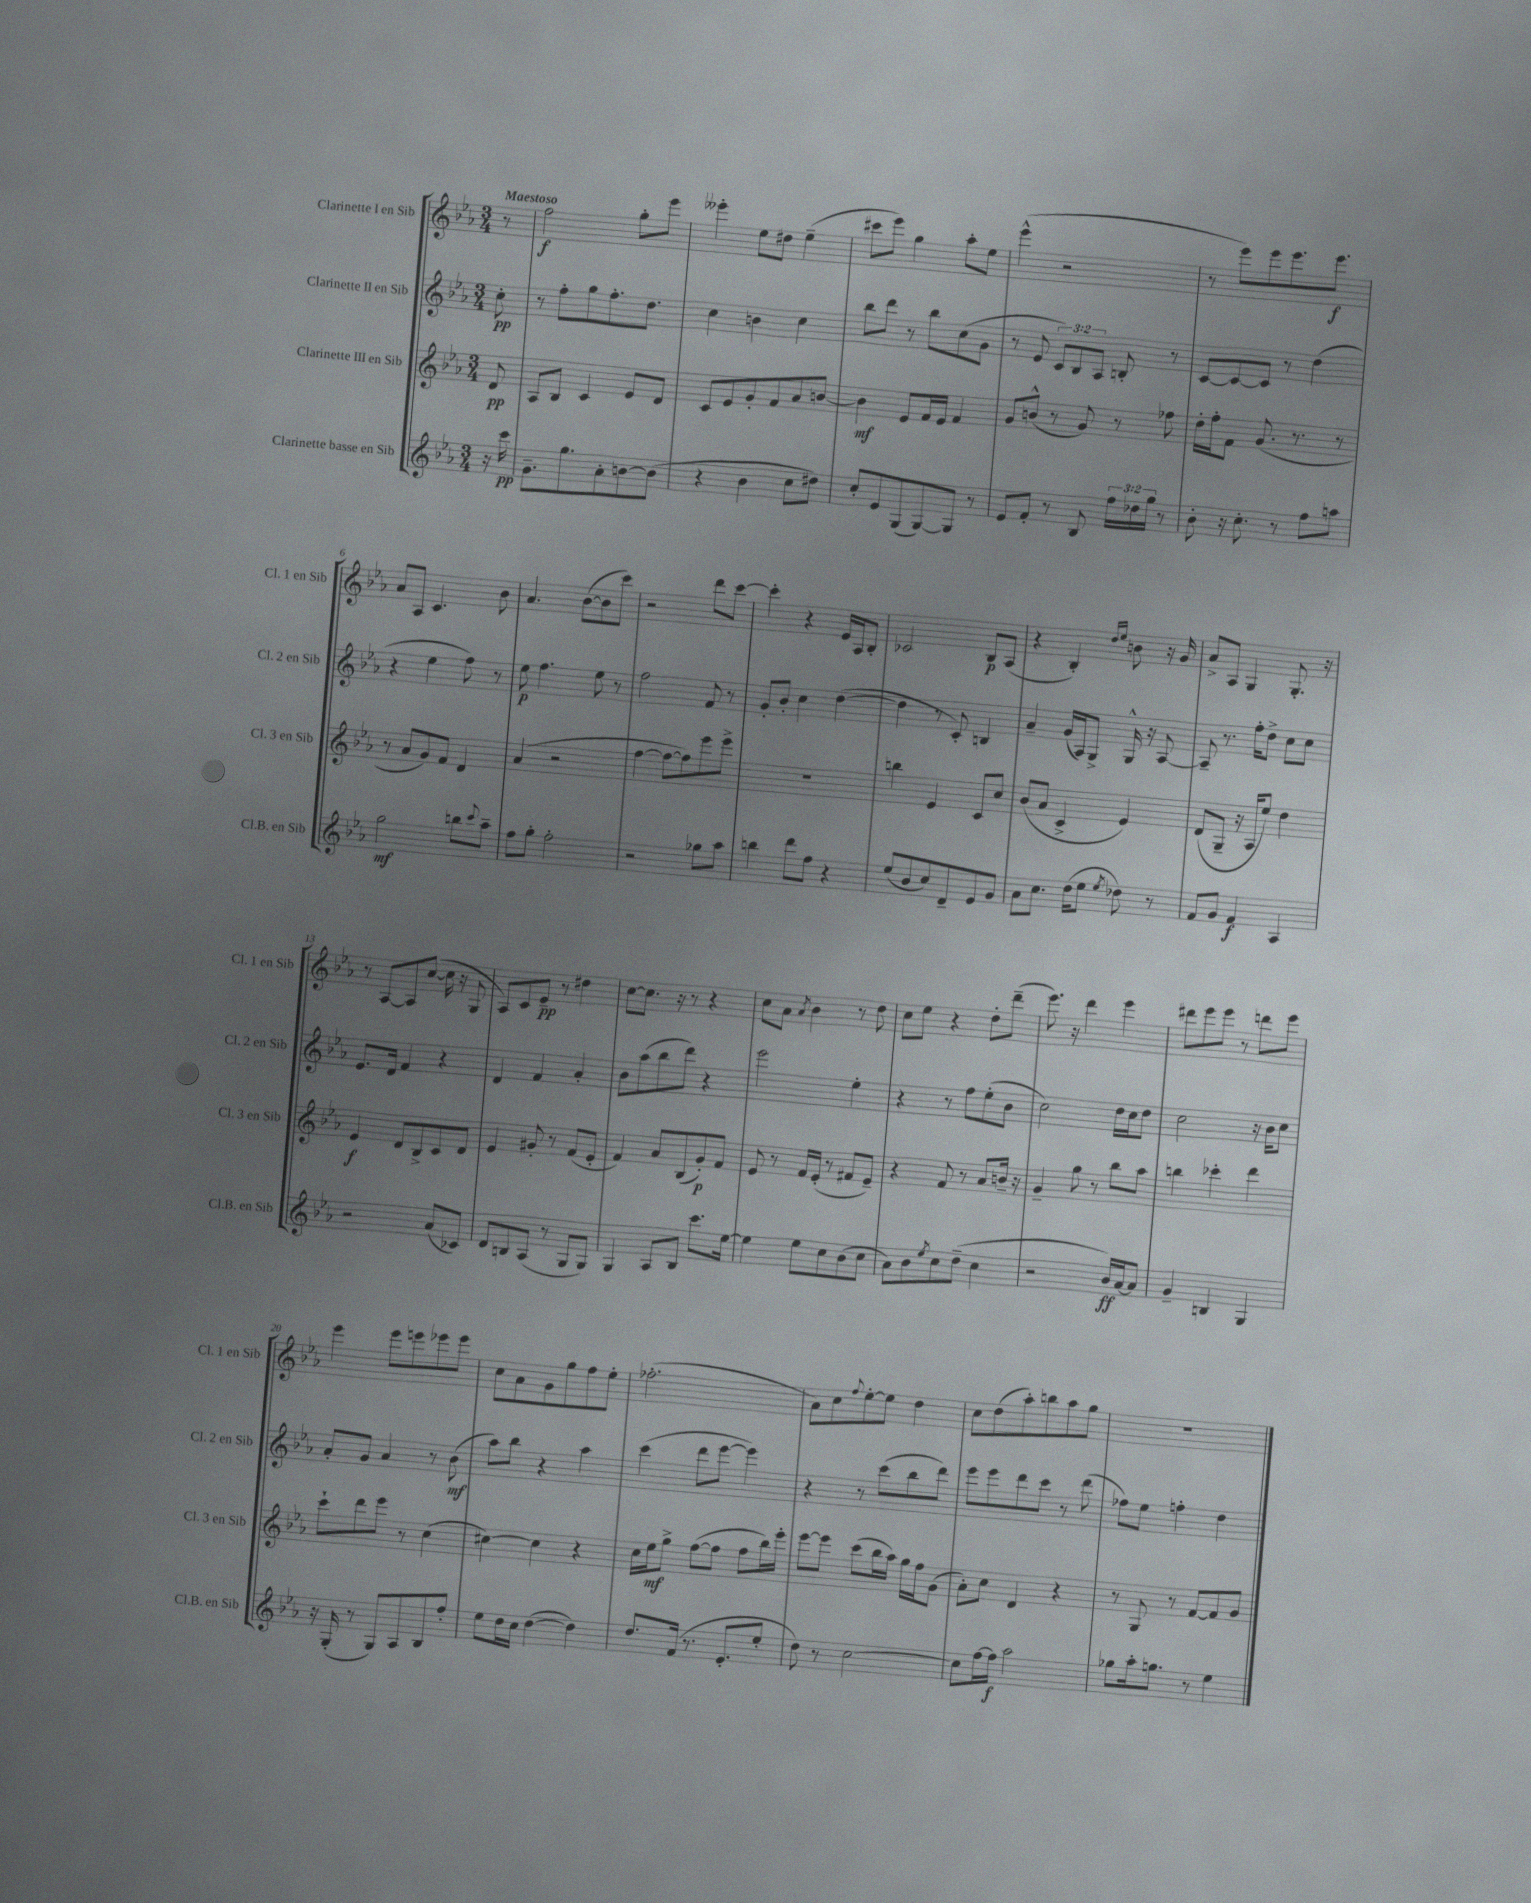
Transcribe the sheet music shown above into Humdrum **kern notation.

**kern	**dynam	**kern	**dynam	**kern	**dynam	**kern	**dynam
*part4	*part4	*part3	*part3	*part2	*part2	*part1	*part1
*staff4	*staff4	*staff3	*staff3	*staff2	*staff2	*staff1	*staff1
*I"Clarinette basse en Sib	*	*I"Clarinette III en Sib	*	*I"Clarinette II en Sib	*	*I"Clarinette I en Sib	*
*I'Cl.B. en Sib	*	*I'Cl. 3 en Sib	*	*I'Cl. 2 en Sib	*	*I'Cl. 1 en Sib	*
*clefG2	*	*clefG2	*	*clefG2	*	*clefG2	*
*k[b-e-a-]	*	*k[b-e-a-]	*	*k[b-e-a-]	*	*k[b-e-a-]	*
*M3/4	*	*M3/4	*	*M3/4	*	*M3/4	*
=	=	=	=	=	=	=	=
!	!	!	!	!	!	!LO:TX:a:B:t=Maestoso	!
16r	.	8d/	pp	8cc'\	pp	8r	.
16ccc\	pp	.	.	.	.	.	.
=1	=1	=1	=1	=1	=1	=1	=1
8.g~\L	.	8A-/L	.	8r	.	2ff\	f
.	.	8B-/J	.	8ff'\L	.	.	.
8.gg\	.	.	.	.	.	.	.
.	.	4c/	.	8gg\	.	.	.
8a-'\	.	.	.	8.ff'\	.	.	.
[8bn\	.	8e-/L	.	.	.	8gg'\L	.
.	.	.	.	8.dd\J	.	.	.
(8b\J]	.	8d/J	.	.	.	8eee-\J	.
=2	=2	=2	=2	=2	=2	=2	=2
4r	.	8c/L	.	4cc\	.	4eee--X'\	.
.	.	8e-/	.	.	.	.	.
4b-\	.	8g'/	.	4bn\	.	8ee-\L	.
.	.	8f/	.	.	.	8dd#X\J	.
8cc\L	.	8a-/	.	4cc\	.	(4ee-~\	.
8dd#X\J)	.	[8bn/J	.	.	.	.	.
=3	=3	=3	=3	=3	=3	=3	=3
8cc'/L	.	4b\]	mf	8bb-\L	.	8ccc#X\L	.
8e-/	.	.	.	8ddd\J	.	8eee-\J)	.
(8G/	.	8e-/L	.	8r	.	4gg\	.
[8G/)	.	16f/L	.	8bb-\L	.	.	.
.	.	16e-/JJ	.	.	.	.	.
8G/J]	.	4f/	.	(8cc\	.	8aa-'\L	.
8r	.	.	.	8g\J	.	8ee-\J	.
=4	=4	=4	=4	=4	=4	=4	=4
8e-/L	.	8g/L	.	8r	.	(4eee-^^\	.
8f'/J	.	(8bn^^/J	.	8e-/	.	.	.
8r	.	8r	.	12c/L)	.	2r	.
.	.	.	.	12B-/	.	.	.
8B-/	.	8g/)	.	.	.	.	.
.	.	.	.	12A-/J	.	.	.
24ff\LL	.	8r	.	8Bn'/	.	.	.
24dd-X\	.	.	.	.	.	.	.
24gg\JJ	.	.	.	.	.	.	.
8r	.	8ff-X\	.	8r	.	.	.
=5	=5	=5	=5	=5	=5	=5	=5
8b-'\	.	16dd'\LL	.	[8c/L	.	8r	.
.	.	16ff'\J	.	.	.	.	.
16r	.	8f\J	.	8c/_	.	8eee-\L)	.
8.cc'\	.	.	.	.	.	.	.
.	.	(8.g/	.	8c/J]	.	8eee-\	.
8r	.	.	.	8r	.	8.eee-\	.
.	.	8.r	.	.	.	.	.
8ff\L	.	.	.	(4dd\	.	.	.
.	.	.	.	.	.	8.eee-\J	f
8aan\J	.	8r	.	.	.	.	.
!!LO:LB:g=z
=6	=6	=6	=6	=6	=6	=6	=6
2gg\	mf	8r	.	4r	.	8a-/L	.
.	.	8a-/L	.	.	.	8A-/J	.
.	.	8g/)	.	4ee-\	.	4.c/	.
.	.	8f/J	.	.	.	.	.
8bbn\L	.	4d/	.	8ff\)	.	.	.
8qqccc/	.	.	.	.	.	.	.
8aa-~\J	.	.	.	8r	.	8b-\	.
=7	=7	=7	=7	=7	=7	=7	=7
8ff\L	.	(4a-/	.	8ee-\	p	4.a-/	.
8gg'\J	.	.	.	4.ff\	.	.	.
2ff'\	.	2r	.	.	.	.	.
.	.	.	.	.	.	([8b-\L	.
.	.	.	.	8ee-\	.	8b-\]	.
.	.	.	.	8r	.	8ccc\J)	.
=8	=8	=8	=8	=8	=8	=8	=8
2r	.	[4ff\	.	2ff\	.	2r	.
.	.	8ff\L_	.	.	.	.	.
.	.	8ff\])	.	.	.	.	.
8gg-X\L	.	8eee-\	.	8f/	.	8ddd\L	.
8aa-\J	.	8eee-^\J	.	8r	.	[8ccc\J	.
=9	=9	=9	=9	=9	=9	=9	=9
4bbn\	.	2.r	.	8g'/L	.	4ccc'\]	.
.	.	.	.	8b-'/J	.	.	.
8ddd\L	.	.	.	4cc\	.	4r	.
8ff\J	.	.	.	.	.	.	.
4r	.	.	.	([4dd\	.	16e-/LL	.
.	.	.	.	.	.	16A-/J	.
.	.	.	.	.	.	8B-'/J	.
=10	=10	=10	=10	=10	=10	=10	=10
(8ee-/L	.	4bbn\	.	4dd\]	.	2c-X/	.
8b-/	.	.	.	.	.	.	.
8cc/)	.	4e-/	.	8r	.	.	.
8d~/	.	.	.	8c'/)	.	.	.
8e-/	.	8c/L	.	4Bn/	.	8B-/L	p
8g/J	.	8cc/J	.	.	.	(8A-/J	.
=11	=11	=11	=11	=11	=11	=11	=11
8a-\L	.	(8b-/L	.	4a-~/	.	4r	.
8.cc\J	.	8a-/J	.	.	.	.	.
.	.	4c^/	.	(16g/LL	.	4B-'/)	.
(16dd\KL	.	.	.	16A-/J)	.	.	.
8ee-\J	.	.	.	8G^/J	.	.	.
.	.	.	.	.	.	16qqdd/LL	.
8qee-/	.	.	.	.	.	16qqee-/JJ	.
8dd-X\)	.	4e-/)	.	16G^^/	.	8bn\	.
.	.	.	.	16r	.	.	.
8r	.	.	.	[8A-/	.	16r	.
.	.	.	.	.	.	16g/	.
=12	=12	=12	=12	=12	=12	=12	=12
8f/L	.	(8d/L	.	8A-~/]	.	8a-^/L	.
8g/J	.	8G~/J	.	8.r	.	8A-/J	.
4f/	f	16r	.	.	.	4G/	.
.	.	16A-/KL	.	16ff'\KL	.	.	.
.	.	8ee-/J)	.	8dd^\J	.	.	.
4A-/	.	4dd\	.	8cc\L	.	8.G'/	.
.	.	.	.	8cc\J	.	.	.
.	.	.	.	.	.	16r	.
!!LO:LB:g=z
=13	=13	=13	=13	=13	=13	=13	=13
2r	.	4e-/	f	8.e-/L	.	8r	.
.	.	.	.	.	.	[8A-/L	.
.	.	.	.	16d/Jk	.	.	.
.	.	8d/L	.	4f/	.	8A-/]	.
.	.	8B-^/	.	.	.	([8cc/J	.
(8a-/L	.	8c/	.	4r	.	16cc\]	.
.	.	.	.	.	.	16r	.
8c-X/J)	.	8d/J	.	.	.	8G/	.
=14	=14	=14	=14	=14	=14	=14	=14
8d/L	.	4e-/	.	4d/	.	8A-/L)	.
8Bn/	.	.	.	.	.	8c/	.
(8A-/J	.	8g#X'/	.	4f/	.	8e-~/J	pp
8r	.	8r	.	.	.	8r	.
8G/L	.	(8f/L	.	4a-'/	.	4dd#X\	.
8G/J)	.	8e-'/J	.	.	.	.	.
=15	=15	=15	=15	=15	=15	=15	=15
4G/	.	4f/)	.	8b-\L	.	[8cc\L	.
.	.	.	.	(8aa-\	.	8.cc\J]	.
8A-/L	.	8a-/L	.	8bb-\	.	.	.
.	.	.	.	.	.	16r	.
8B-/J	.	(8B-/	.	8ddd\J)	.	8r	.
8.ccc\L	.	8g'/)	p	4r	.	4r	.
.	.	8f/J	.	.	.	.	.
[16ee-\Jk	.	.	.	.	.	.	.
=16	=16	=16	=16	=16	=16	=16	=16
4ee-\]	.	8e-/	.	2eee-\	.	8cc\L	.
.	.	8r	.	.	.	8a-\J	.
.	.	.	.	.	.	8qa-/	.
8ee-\L	.	16f/LL	.	.	.	4b-\	.
.	.	(16e-'/JJ	.	.	.	.	.
8cc\	.	8r	.	.	.	.	.
(8b-\	.	8f#X/L	.	4ee-'\	.	8r	.
8cc\J	.	8e-~/J)	.	.	.	8dd\	.
=17	=17	=17	=17	=17	=17	=17	=17
8a-\L)	.	4r	.	4r	.	8cc\L	.
8b-\	.	.	.	.	.	8ee-\J	.
8qee-/	.	.	.	.	.	.	.
8cc\	.	8f/	.	8r	.	4r	.
(8dd~\J	.	8r	.	8ff\L	.	.	.
4cc\	.	8a-/L	.	(8ee-'\	.	8dd'\L	.
.	.	16bn~/Jk	.	8b-\J	.	(8ddd~\J	.
.	.	16r	.	.	.	.	.
=18	=18	=18	=18	=18	=18	=18	=18
2r	.	4g~/	.	2cc\)	.	8.eee-\)	.
.	.	.	.	.	.	16r	.
.	.	8gg\	.	.	.	4ddd\	.
.	.	8r	.	.	.	.	.
16b-/LL)	ff	8bb-\L	.	16dd\LL	.	4eee-\	.
[16a-/J	.	.	.	16cc\J	.	.	.
8a-/J]	.	8aa-\J	.	8dd\J	.	.	.
=19	=19	=19	=19	=19	=19	=19	=19
4g~/	.	4bbn\	.	2cc\	.	8ddd#X\L	.
.	.	.	.	.	.	8eee-\	.
4Bn/	.	4ccc-X'\	.	.	.	8eee-\J	.
.	.	.	.	.	.	8r	.
4G/	.	4ddd\	.	16r	.	8dddn\L	.
.	.	.	.	16b-\KL	.	.	.
.	.	.	.	8cc\J	.	8eee-\J	.
!!LO:LB:g=z
=20	=20	=20	=20	=20	=20	=20	=20
16r	.	8ccc`\L	.	8a-'/L	.	4eee-\	.
(16G'/	.	.	.	.	.	.	.
8r	.	8ddd\	.	8g/J	.	.	.
8G/L)	.	8eee-\J	.	4a-/	.	8eee-\L	.
8A-/	.	8r	.	.	.	8eeen\	.
8B-/	.	(4cc\	.	8r	.	8eee-X\	.
8ff'/J	.	.	.	(8b-\	mf	8eee-\J	.
=21	=21	=21	=21	=21	=21	=21	=21
8ee-\L	.	[4cc#X\)	.	8aa-\L)	.	8cc\L	.
16dd\L	.	.	.	8bb-\J	.	8a-\	.
16cc\JJ	.	.	.	.	.	.	.
([4dd\	.	4cc#\]	.	4r	.	8g\	.
.	.	.	.	.	.	8gg\	.
4dd\])	.	4r	.	4aa-\	.	8ff\	.
.	.	.	.	.	.	8ee-'\J	.
=22	=22	=22	=22	=22	=22	=22	=22
8.dd/L	.	16cc\LL	.	(4ccc\	.	(2.ff-X'\	.
.	.	16ee-\J	mf	.	.	.	.
.	.	8gg^\J	.	.	.	.	.
(16f/Jk	.	.	.	.	.	.	.
8.r	.	([8ff\L	.	8ddd\L	.	.	.
.	.	8ff\J]	.	[8eee-\J	.	.	.
8.e-'/L	.	.	.	.	.	.	.
.	.	8ff\L	.	4eee-\])	.	.	.
8ee-'/J	.	16bb-\L)	.	.	.	.	.
.	.	16eee-'\JJ	.	.	.	.	.
=23	=23	=23	=23	=23	=23	=23	=23
8dd\)	.	[8eee-\L	.	4r	.	8a-\L)	.
8r	.	8eee-\J]	.	.	.	8cc\	.
.	.	.	.	.	.	8qqff/	.
[2cc\	.	(8ccc\L	.	8r	.	[8ee-'\	.
.	.	16bb-\L	.	(8ccc\L	.	8ee-\J]	.
.	.	16aa-\JJ)	.	.	.	.	.
.	.	16gg\LL	.	8bb-\	.	4dd\	.
.	.	16ff\J	.	.	.	.	.
.	.	(8g\J	.	8ddd\J)	.	.	.
=24	=24	=24	=24	=24	=24	=24	=24
8cc\L]	.	8a-'\L)	.	8eee-\L	.	8cc\L	.
[16ff\L	.	8cc\J	.	8eee-\	.	(8dd\	.
16ff\JJ]	f	.	.	.	.	.	.
2aa-\	.	4d/	.	8ddd\	.	8aa-'\)	.
.	.	.	.	8ccc\J	.	8bbn\	.
.	.	4r	.	8r	.	8aa-\	.
.	.	.	.	(8ddd\	.	8gg\J	.
=25	=25	=25	=25	=25	=25	=25	=25
8gg-X\L	.	8r	.	8ff-X\L)	.	2.r	.
16aa-'\k	.	8G/	.	8ee-\J	.	.	.
8.ggn\J	.	.	.	.	.	.	.
.	.	8r	.	4ffn'\	.	.	.
8r	.	[8f/L	.	.	.	.	.
4ee-\	.	8f/]	.	4dd\	.	.	.
.	.	8g/J	.	.	.	.	.
==	==	==	==	==	==	==	==
*-	*-	*-	*-	*-	*-	*-	*-
